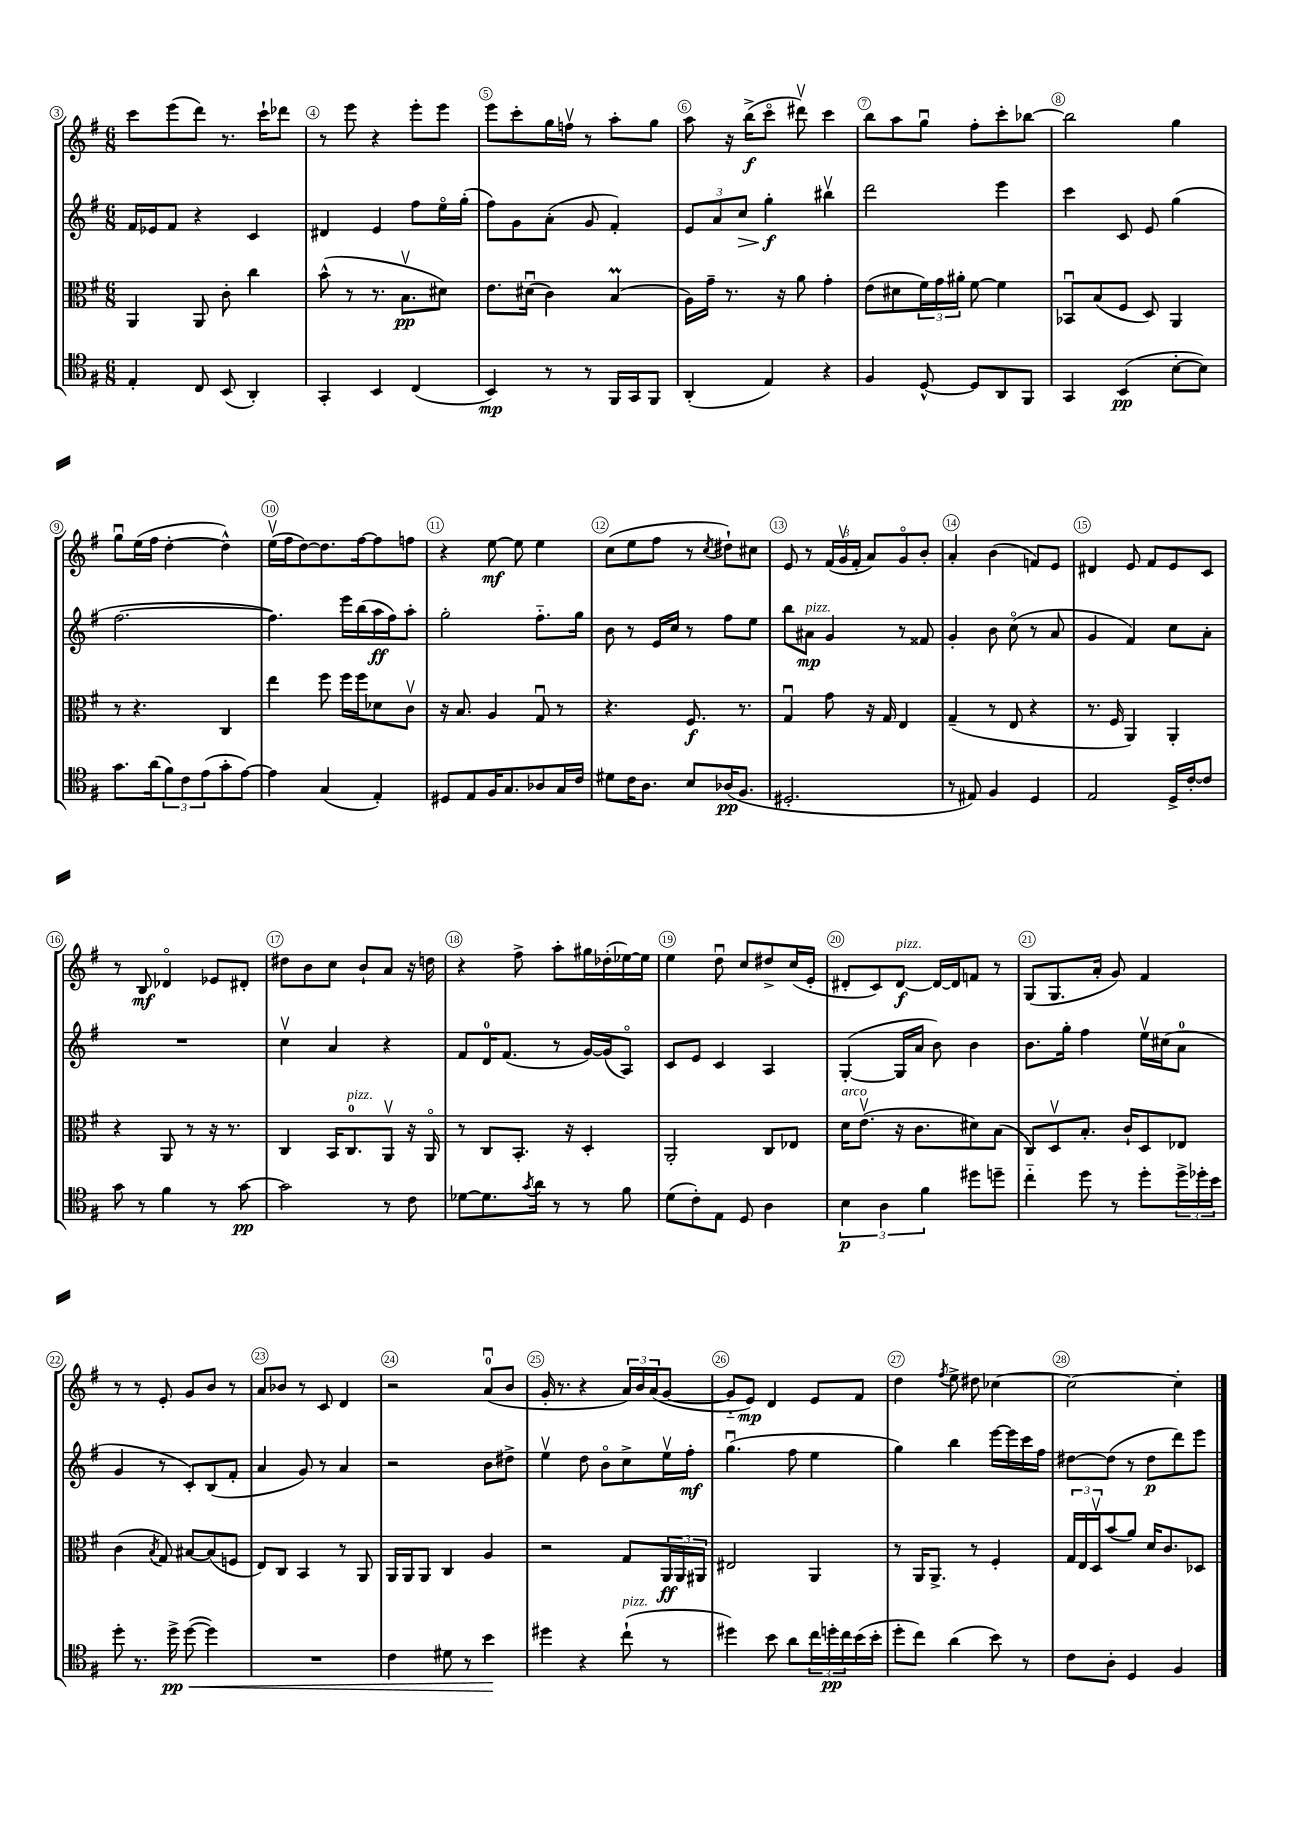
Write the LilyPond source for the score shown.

<<
\new StaffGroup <<
\new Staff = "s0" {
    \clef treble \key g \major \numericTimeSignature \time 6/8
    c'''8 e'''8( d'''8) r8. c'''16-! des'''8 |
    r8 e'''8 r4 e'''8-. e'''8 |
    e'''8 c'''8-. g''16 f''16\upbow r8 a''8-. g''8 |
    a''8 r16 b''16->\f( c'''8\flageolet dis'''8\upbow) c'''4 |
    b''8 a''8 g''8\downbow fis''8-. c'''8-. bes''8~ |
    bes''2 g''4 |
    g''8\downbow e''16( fis''16 d''4~-. d''4-^) |
    e''16\upbow( fis''16 d''8~) d''8. fis''16~ fis''8 f''8 |
    r4 e''8~\mf e''8 e''4 |
    c''8( e''8 fis''8 r8 \acciaccatura { c''8 } dis''8-!) cis''8 |
    e'8 r8 \tuplet 3/2 { fis'16( g'16\upbow fis'16-. } a'8) g'8\flageolet b'8-. |
    a'4-. b'4( f'8) e'8 |
    dis'4 e'8 fis'8 e'8 c'8 |
    r8 b8\mf des'4\flageolet ees'8 dis'8-. |
    dis''8 b'8 c''8 b'8-! a'8 r16 d''16 |
    r4 fis''8-> a''8-. gis''16 des''16-.( ees''16~) ees''16 |
    e''4 d''8\downbow c''8 dis''8-> c''16( e'16-. |
    dis'8-. c'8) dis'8~\f^\markup { \italic "pizz." } dis'16~ dis'16 f'8 r8 |
    g8( g8. a'16-. g'8) fis'4 |
    r8 r8 e'8-. g'8 b'8 r8 |
    a'8 bes'8 r8 c'8 d'4 |
    r2 a'8-0\downbow( b'8 |
    g'16-. r8. r4 \tuplet 3/2 { a'16) b'16 a'16( } g'8~ |
    g'8-_ e'8\mp) d'4 e'8 fis'8 |
    d''4 \acciaccatura { fis''8 } e''8-> dis''8 ces''4~ |
    ces''2~ ces''4-. \bar "|." |
}
\new Staff = "s1" {
    \clef treble \key g \major \numericTimeSignature \time 6/8
    fis'16 ees'16 fis'8 r4 c'4 |
    dis'4 e'4 fis''8 e''16\flageolet g''16-.( |
    fis''8) g'8 a'8-.( g'8 fis'4-.) |
    \tuplet 3/2 { e'8 a'8 c''8\> } g''4-.\f\! bis''4\upbow |
    d'''2 e'''4 |
    c'''4 c'8 e'8 g''4( |
    fis''2.~ |
    fis''4.) e'''16 b''16( a''16\ff fis''16) a''8-. |
    g''2-. fis''8.-_ g''16 |
    b'8 r8 e'16 c''16 r8 fis''8 e''8 |
    b''8 ais'8\mp^\markup { \italic "pizz." } g'4 r8 fisis'8 |
    g'4-. b'8 c''8\flageolet( r8 a'8 |
    g'4 fis'4) c''8 a'8-. |
    R2. |
    c''4\upbow a'4 r4 |
    fis'8 d'16-0 fis'8.( r8 g'16~) g'16( a8\flageolet) |
    c'8 e'8 c'4 a4 |
    g4~-.( g16 a'16 b'8) b'4 |
    b'8. g''16-. fis''4 e''16\upbow cis''16( a'8-0 |
    g'4 r8 c'8-.) b8( fis'8-. |
    a'4 g'8) r8 a'4 |
    r2 b'8 dis''8-> |
    e''4\upbow d''8 b'8\flageolet c''8-> e''16\upbow fis''16-.\mf |
    g''4.\downbow( fis''8 e''4 |
    g''4) b''4 e'''16~ e'''16 c'''16 fis''16 |
    dis''8~ dis''8( r8 dis''8\p d'''8) e'''8 \bar "|." |
}
\new Staff = "s2" {
    \clef alto \key g \major \numericTimeSignature \time 6/8
    a,4 a,8 c'8-. c''4 |
    b'8-^( r8 r8. b8.\upbow\pp dis'8) |
    e'8. dis'16\downbow( c'4) b4\prall( |
    a16) g'16-- r8. r16 a'8 g'4-. |
    e'8( dis'8 \tuplet 3/2 { fis'16) g'16 ais'16-. } fis'8~ fis'4 |
    bes,8\downbow b8( fis8 d8) a,4 |
    r8 r4. c4 |
    e''4 fis''8 fis''16 fis''16 des'8 c'8\upbow |
    r16 b8. a4 g8\downbow r8 |
    r4. fis8.\f r8. |
    g4\downbow g'8 r16 g16 e4 |
    g4--( r8 e8 r4 |
    r8. fis16 a,4) a,4-. |
    r4 a,8 r8 r16 r8. |
    c4 b,16 c8.-0^\markup { \italic "pizz." } a,8\upbow r16 a,16\flageolet |
    r8 c8 b,8.-. r16 d4-. |
    a,2-. c8 ees8 |
    d'16^\markup { \italic "arco" } e'8.\upbow( r16 c'8. dis'8) b8( |
    c8) d8\upbow b8.-. c'16-! d8 ees8 |
    c'4( \acciaccatura { b8 } g8) bis8~ bis8( f8 |
    e8) c8 b,4 r8 a,8 |
    a,16 a,16 a,8 c4 a4 |
    r2 g8 \tuplet 3/2 { a,16\ff a,16 ais,16 } |
    eis2 a,4 |
    r8 a,16 a,8.-> r8 fis4-. |
    \tuplet 3/2 { g16 e16 d16\upbow } b'8( a'8) d'16 c'8. des8 \bar "|." |
}
\new Staff = "s3" {
    \clef tenor \key g \major \numericTimeSignature \time 6/8
    e4-. c8 b,8( a,4-.) |
    g,4-. b,4 c4( |
    b,4\mp) r8 r8 fis,16 g,16 fis,8 |
    a,4-.( e4) r4 |
    fis4 d8~-^ d8 a,8 fis,8 |
    g,4 b,4\pp( b8~-. b8) |
    g'8. a'16( \tuplet 3/2 { fis'8) c'8 e'8( } g'8-. e'8~) |
    e'4 g4( e4-.) |
    dis8 e8 fis16 g8. aes8 g16 c'16 |
    dis'8 c'16 a8. b8 aes16\pp( fis8. |
    dis2.-. |
    r8 eis8) fis4 d4 |
    e2 d16-> c'16~-. c'8 |
    g'8 r8 fis'4 r8 g'8~\pp |
    g'2 r8 c'8 |
    des'8~ des'8. \acciaccatura { g'8 } a'16 r8 r8 fis'8 |
    d'8( c'8-.) e8 d8 a4 |
    \tuplet 3/2 { b4\p a4 fis'4 } dis''8 d''8-- |
    c''4-_ d''8 r8 d''8-. \tuplet 3/2 { d''16-> des''16-. b'16 } |
    d''8-. r8. d''16->\pp\< d''8~( d''4) |
    R2. |
    c'4 dis'8 r8 b'4\! |
    dis''4 r4 c''8-!^\markup { \italic "pizz." }( r8 |
    dis''4) b'8 a'8 \tuplet 3/2 { c''16 d''16-.\pp c''16 } b'16( b'16-. |
    d''8-. c''8) a'4( b'8) r8 |
    c'8 a8-. d4 fis4 \bar "|." |
}
>>
>>
\layout { \context { \Score currentBarNumber = #3 \override BarNumber.break-visibility = ##(#f #t #t) barNumberVisibility = #all-bar-numbers-visible \override BarNumber.stencil = #(make-stencil-circler 0.1 0.3 ly:text-interface::print) } }
